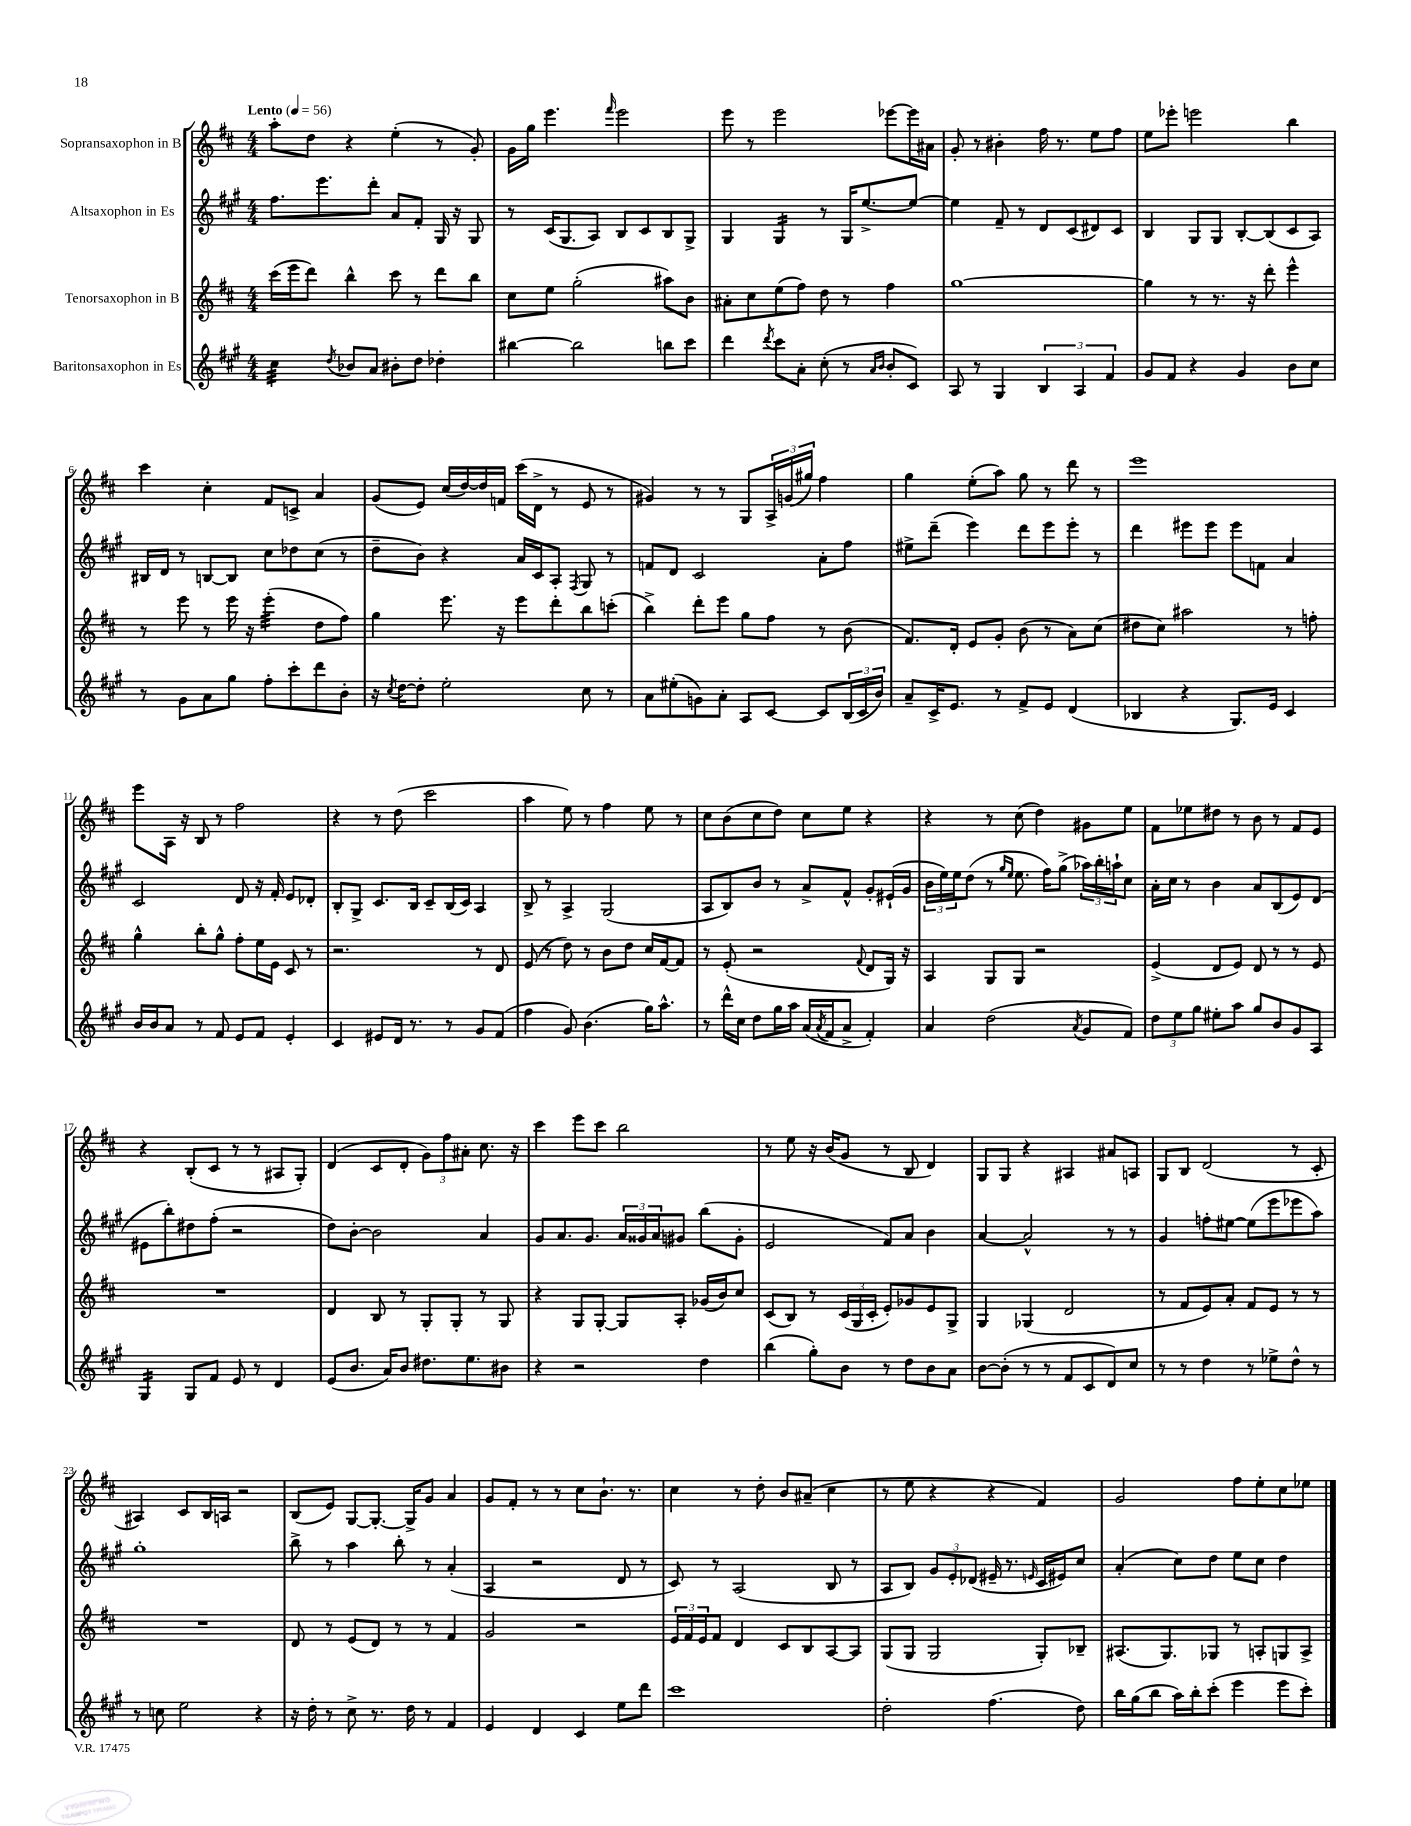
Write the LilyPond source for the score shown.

<<
\new StaffGroup <<
\new Staff = "s0" \with { instrumentName = "Sopransaxophon in B" } {
    \clef treble \key d \major \numericTimeSignature \time 4/4 \tempo "Lento" 4 = 56
    a''8-. d''8 r4 e''4-.( r8 g'8-.) |
    g'16 g''16 e'''4. \grace { fis'''16 } e'''2 |
    e'''8 r8 e'''2 ees'''8~ ees'''16 ais'16 |
    g'8-. r8 bis'4-. fis''16 r8. e''8 fis''8 |
    e''8 ees'''8-. e'''2 b''4 |
    cis'''4 cis''4-. fis'8 c'8-> a'4 |
    g'8( e'8) cis''16( d''16~) d''16 f'16 cis'''16( d'16-> r8 e'8 r8 |
    gis'4) r8 r8 g8 \tuplet 3/2 { a16-> g'16( gis''16) } fis''4 |
    g''4 e''8-.( a''8) g''8 r8 d'''8 r8 |
    e'''1 |
    e'''8 a16 r16 b8 r8 fis''2 |
    r4 r8 d''8( cis'''2 |
    a''4 e''8) r8 fis''4 e''8 r8 |
    cis''8 b'8( cis''8 d''8) cis''8 e''8 r4 |
    r4 r8 cis''8( d''4) gis'8 e''8 |
    fis'8 ees''8 dis''8 r8 b'8 r8 fis'8 e'8 |
    r4 b8-.( cis'8 r8 r8 ais8 g8-.) |
    d'4( cis'8 d'8-. \tuplet 3/2 { g'8) fis''8 ais'8-. } cis''8. r16 |
    cis'''4 e'''8 cis'''8 b''2 |
    r8 e''8 r16 b'16( g'8 r8 b8 d'4) |
    g8 g8 r4 ais4 ais'8 a8 |
    g8 b8 d'2( r8 cis'8-. |
    ais4) cis'8 b16 a16 r2 |
    b8( e'8) g8~ g8.~-. g16-> g'8 a'4 |
    g'8 fis'8-. r8 r8 cis''8 b'8.-! r8. |
    cis''4 r8 d''8-. b'8 ais'8--( cis''4 |
    r8 e''8 r4 r4 fis'4) |
    g'2 fis''8 e''8-. cis''8 ees''8 \bar "|." |
}
\new Staff = "s1" \with { instrumentName = "Altsaxophon in Es" } {
    \clef treble \key a \major \numericTimeSignature \time 4/4
    fis''8. e'''8. d'''8-. a'8 fis'8-. gis16 r16 gis8 |
    r8 cis'16( gis8. a8) b8 cis'8 b8 gis8-> |
    gis4 gis4:16 r8 gis16 e''8.~-> e''8~ |
    e''4 fis'8-- r8 d'8 cis'8( dis'8) cis'8 |
    b4 gis8 gis8 b8~-. b8( cis'8 a8) |
    bis16 d'16 r8 b8~ b8 cis''8 des''8 cis''8( r8 |
    d''8-- b'8) r4 a'16 cis'16 a8-. \acciaccatura { fis8 } gis8 r8 |
    f'8 d'8 cis'2 a'8-. fis''8 |
    eis''8-> d'''8--( e'''4) d'''8 e'''8 e'''8-. r8 |
    d'''4 eis'''8 eis'''8 eis'''8 f'8 a'4 |
    cis'2 d'8 r16 fis'16-. e'8 des'8-. |
    b8-. gis8-> cis'8. b16 cis'8-- b16( cis'16) a4 |
    b8-> r8 a4-> gis2( |
    a8 b8) b'8 r8 a'8-> fis'8-^ gis'8-. eis'16-!( gis'16 |
    \tuplet 3/2 { b'16 e''16) e''16 } d''8( r8 \grace { gis''16 e''16 } e''8. fis''16) gis''8->( \tuplet 3/2 { aes''16) b''16-. a''16-! } cis''8 |
    a'16-. cis''16 r8 b'4 a'8 b8( e'8) d'8( |
    eis'8 b''8-.) dis''8 fis''8-.( r2 |
    d''8) b'8~-. b'2 a'4 |
    gis'8 a'8. gis'8. \tuplet 3/2 { a'16 gisis'16 a'16 } gis'8 b''8( gis'8-. |
    e'2 fis'8) a'8 b'4 |
    a'4~ a'2-^ r8 r8 |
    gis'4 f''8-. eis''8~ eis''8( e'''8 ees'''8 a''8) |
    gis''1-. |
    b''8-> r8 a''4 b''8-. r8 a'4-.( |
    a4 r2 d'8 r8 |
    cis'8) r8 a2( b8 r8 |
    a8 b8) \tuplet 3/2 { gis'8 e'8-. des'8( } eis'16-- r8. \grace { e'16 } cis'16 eis'16) cis''8 |
    a'4-.( cis''8) d''8 e''8 cis''8 d''4 \bar "|." |
}
\new Staff = "s2" \with { instrumentName = "Tenorsaxophon in B" } {
    \clef treble \key d \major \numericTimeSignature \time 4/4
    cis'''16( e'''16 d'''8) b''4-^ cis'''8 r8 d'''8 b''8 |
    cis''8 e''8 g''2-.( ais''8) b'8 |
    ais'8-. cis''8 e''8( fis''8) d''8 r8 fis''4 |
    g''1~ |
    g''4 r8 r8. r16 d'''8-. e'''4-^ |
    r8 e'''8 r8 e'''16 r16 e'''4:32-.( d''8 fis''8) |
    g''4 e'''8. r16 e'''8 d'''8-. b''8 c'''8-.( |
    b''4->) d'''8-. e'''8 g''8 fis''8 r8 b'8( |
    fis'8.) d'16-. e'8 g'8-. b'8( r8 a'8) cis''8( |
    dis''8 cis''8) ais''2 r8 f''8-. |
    g''4-^ b''8-. g''8-^ fis''8-. e''16 e'16 cis'8 r8 |
    r2. r8 d'8 |
    e'8( r8 d''8) r8 b'8 d''8 cis''16 fis'16~ fis'8 |
    r8 e'8-.( r2 \appoggiatura { fis'8 } d'8 g16) r16 |
    a4 g8 g8 r2 |
    e'4->( d'8 e'8) d'8 r8 r8 e'8 |
    R1 |
    d'4 b8 r8 g8-. g8-. r8 g8 |
    r4 g8 g8~-. g8 a8-. ges'16( b'16) cis''8 |
    cis'8( b8) r8 \tuplet 3/2 { cis'16( g16 cis'16-. } e'8-.) ges'8 e'8 g8-> |
    g4 ges4( d'2 |
    r8 fis'8 e'8) a'8-. fis'8 e'8 r8 r8 |
    R1 |
    d'8 r8 e'8( d'8) r8 r8 fis'4 |
    g'2 r2 |
    \tuplet 3/2 { e'16 fis'16 e'16 } fis'8 d'4 cis'8 b8 a8~ a8 |
    g8( g8 g2 g8-.) bes8-- |
    ais8.( g8.) ges8 r8 a8-. g8 a8-> \bar "|." |
}
\new Staff = "s3" \with { instrumentName = "Baritonsaxophon in Es" } {
    \clef treble \key a \major \numericTimeSignature \time 4/4
    cis''4:32 \acciaccatura { d''8 } bes'8 a'8 bis'8-. d''8 des''4-. |
    bis''4~ bis''2 b''8 cis'''8 |
    d'''4 \acciaccatura { d'''8 } cis'''8 a'8-. cis''8-.( r8 \grace { a'16 b'16 } b'8-. cis'8) |
    a8 r8 gis4 \tuplet 3/2 { b4 a4 fis'4 } |
    gis'8 fis'8 r4 gis'4 b'8 cis''8 |
    r8 gis'8 a'8 gis''8 fis''8-. cis'''8-. d'''8 b'8-. |
    r16 \acciaccatura { cis''8 } d''16~ d''8-. e''2-. cis''8 r8 |
    a'8 eis''8-.( g'8) a'8-. a8 cis'8~ cis'8 \tuplet 3/2 { b16( cis'16 b'16) } |
    a'8-- cis'16-> e'8. r8 fis'8-> e'8 d'4( |
    bes4 r4 gis8.) e'16 cis'4 |
    b'16 b'16 a'8 r8 fis'8 e'8 fis'8 e'4-. |
    cis'4 eis'8 d'16 r8. r8 gis'8 fis'8( |
    fis''4 gis'8) b'4.( gis''16) a''8.-^ |
    r8 d'''16-^ cis''16 d''8 gis''16 a''16 a'16( \acciaccatura { a'8 } fis'16 a'8-> fis'4-.) |
    a'4 d''2( \acciaccatura { a'8 } gis'8 fis'8) |
    \tuplet 3/2 { d''8 e''8 gis''8 } eis''8-. a''8 gis''8 b'8 gis'8 a8 |
    gis4:16 gis8 fis'8 e'8 r8 d'4 |
    e'8( b'8. a'16) b'8 dis''8. e''8. bis'8 |
    r4 r2 d''4 |
    b''4( gis''8-.) b'8 r8 d''8 b'8 a'8 |
    b'8~ b'8-.( r8 r8 fis'8 cis'8 d'8) cis''8 |
    r8 r8 d''4 r8 ees''8-> d''8-^ r8 |
    r8 c''8 e''2 r4 |
    r16 d''16-. r8 cis''8-> r8. d''16 r8 fis'4 |
    e'4 d'4 cis'4 e''8 d'''8 |
    cis'''1 |
    d''2-. fis''4.( d''8) |
    b''16 gis''16( b''8 a''16) b''16-. cis'''8-.( e'''4 e'''8 cis'''8-.) \bar "|." |
}
>>
>>
